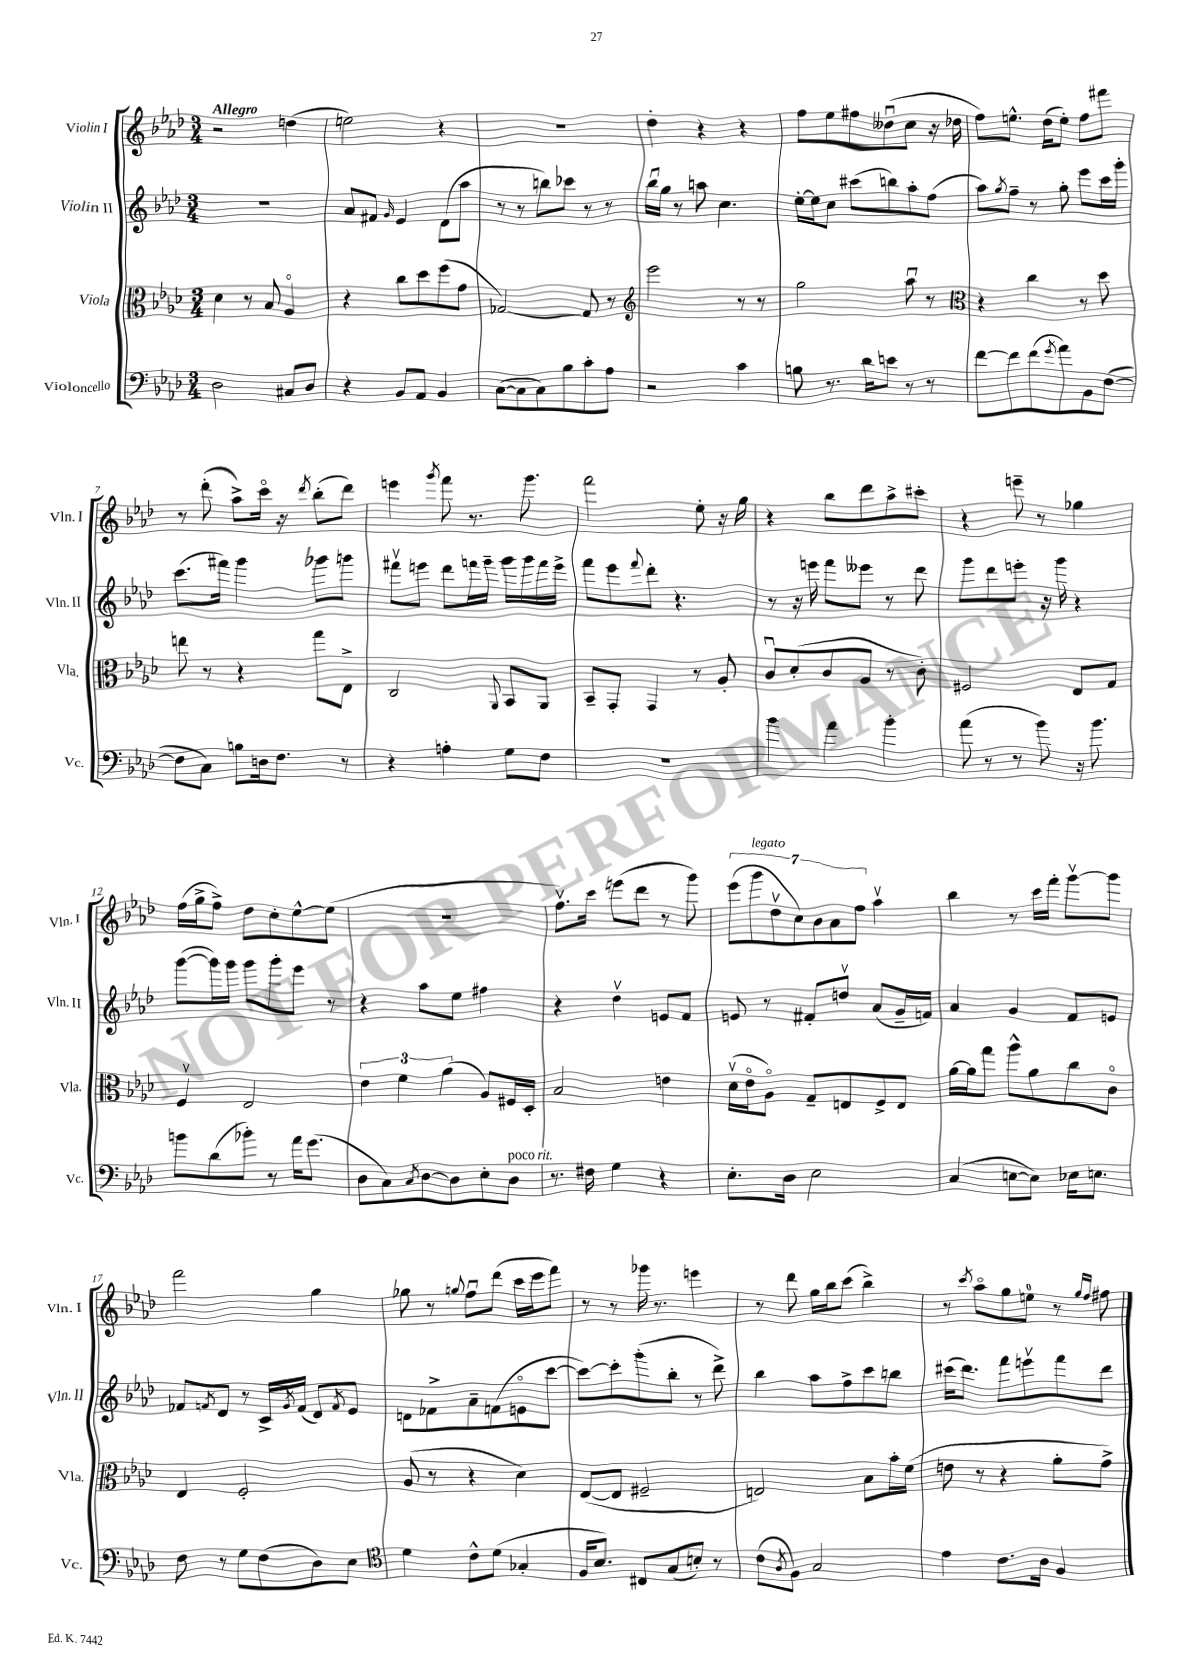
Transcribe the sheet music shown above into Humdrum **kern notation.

**kern	**kern	**kern	**kern
*staff4	*staff3	*staff2	*staff1
*clefF4	*clefC3	*clefG2	*clefG2
*k[b-e-a-d-]	*k[b-e-a-d-]	*k[b-e-a-d-]	*k[b-e-a-d-]
*M3/4	*M3/4	*M3/4	*M3/4
2D-	4d-	2.r	2r
.	8r	.	.
.	8B-	.	.
8C#	4A-o	.	(4dd
8D-	.	.	.
=	=	=	=
4r	4r	8a-	2ee)
.	.	8f#	.
.	.	16qqg	.
8BB-	8cc	4e-	.
8AA-	8dd-	.	.
4BB-	(8ff	(8d-	4r
.	8g	8aa-	.
=	=	=	=
([8C	[2G-)	8r	2.r
8C]	.	8r	.
8C)	.	8bb)	.
8B-	.	8ccc-	.
8c'	8G-]	8r	.
8A-	8r	8r	.
=	=	=	=
*	*clefG2	*	*
2r	2eee-	16bb-u	4dd-'
.	.	16gg	.
.	.	8r	.
.	.	8aa	4r
.	.	4.cc	.
4c	8r	.	4r
.	8r	.	.
=	=	=	=
8B	2gg	[16ee-'	8ff
.	.	16ee-]	.
8.r	.	8cc	8ee-
.	.	(8ccc#	8ff#
16d-	.	.	.
8e	.	8bb)	(8dd--u
8r	8aa-u	8aa-'	8cc
8r	8r	(8ff	16r
.	.	.	16dd-
=	=	=	=
*	*clefC3	*	*
[8f	4r	8aa-)	8ff)
.	.	8qgg	.
8f]	.	8ff~	8.ee^^
(8f	4cc	8r	.
.	.	.	(16dd-
8qg	.	.	.
8a-)	.	8gg'	8ee')
8BB-	8r	8eee-	8ff
([8F	8dd-	16ccc	8fff#
.	.	16ggg'	.
=	=	=	=
8F]	8ee	(8.ccc	8r
8C)	8r	.	(8ddd-'
.	.	16fff#)	.
8B	4r	4ggg	8aa-^)
16D	.	.	16ccco
8.F	.	.	16r
.	.	.	8qddd-
.	8gg	8ggg-	(8bb-'
8r	8E-^	8ggg	8ddd-)
=	=	=	=
4r	2C	8fff#v	4eee
.	.	8eee	.
.	.	.	8qggg
4A'	.	8ddd-	8fff
.	.	16fff	8.r
.	.	16ggg~	.
.	8qqAA-	.	.
8G	8BB-	16ggg	.
.	.	16ggg	8.ggg
8F	8AA-	16fff	.
.	.	16eee^	.
=	=	=	=
2.r	8BB-~	8fff	2fff
.	8GG'	8eee-	.
.	.	8qqfff	.
.	4GG	8ddd-'	.
.	.	4.r	.
.	8r	.	8ee-'
.	8A-'	.	16r
.	.	.	16gg
=	=	=	=
4b-	8cu	8r	4r
.	(8d-'	16r	.
.	.	16eee	.
4a-	8c	8fff	8bb-
.	8A-	8eee--	8ddd-
4b-'	8r	8r	8aa-^
.	8c')	8ddd-	8ccc#'
=	=	=	=
(8a-	2F#	8ggg	4r
8r	.	8ddd-	.
8r	.	8eee'	8eee~
8b-)	.	16r	8r
.	.	16ggg	.
16r	8E-	4r	4gg-
8.b-	.	.	.
.	8G	.	.
=	=	=	=
8b	4Fv	([8ggg	(16ff
.	.	.	16gg^
(8d-	.	16ggg])	8ff^)
.	.	16ggg	.
8b-')	2E-	8ggg	8dd-
8r	.	8ggg'	8cc'
16a-	.	8eee-	[8ee-^^
(8.g	.	.	.
.	.	8r	(8ee-]
=	=	=	=
8D-	6e-	4r	2.r
8C)	.	.	.
.	6f	.	.
8qC	.	.	.
[8D-	.	8aa-	.
.	(6a-	.	.
8D-]	.	8ee-	.
8E-'	8A-)	4ff#	.
8D-	16F#	.	.
.	16D-'	.	.
=	=	=	=
8.r	2B-	4r	8.ffv)
16F#	.	.	16ccc
4G	.	4dd-v	(8eee
.	.	.	8ddd-
4r	4e	8e	8r
.	.	8f	8ggg)
=	=	=	=
8.E-'	(16d-v	8e	(14eee-
.	16e-o	.	.
.	.	.	14ggg
.	8A-o)	8r	.
.	.	.	14dd-v
16D-	.	.	.
.	.	.	14cc)
2E-	8G~	8f#'	.
.	.	.	14b-
.	.	.	14a-
.	8E	8ddv	.
.	.	.	14ff
.	8F^	(8a-	4aa-v
.	8E	16g~	.
.	.	16f)	.
=	=	=	=
(4C	[16a-	4a-	4bb-
.	16a-]	.	.
.	8gg	.	.
[8E	8aa-^^	4g	8r
8E])	8a-	.	16ccc
.	.	.	16fff'
16E-	8cc	8f	[8gggv
8.E	.	.	.
.	8co	8e	8ggg]
=	=	=	=
8F	4E-	8f-	2fff
.	.	8qf	.
8r	.	8d-	.
8G	2F'	8r	.
(8F	.	16c^	.
.	.	8qg	.
.	.	(16f	.
8D-)	.	8d-)	4gg
.	.	8qf	.
8E-	.	8e-	.
=	=	=	=
*clefC4	*	*	*
4d-	(8A-	8d	8gg-
.	8r	8f-^	8r
.	.	.	8qqgg
8c^^	4r	8a-~	8ffu
(8d-	.	(8f	(8ddd-
4G-'	4d-)	8eo	16ccc
.	.	.	16eee-
.	.	[8ccc	8fff)
=	=	=	=
16F	([8E-	8ccc_)	8r
8.B-)	.	.	.
.	8E-]	8ccc']	8r
8C#	2F#~	(8ggg'	16ggg-
.	.	.	8.r
(8G	.	8bb-'	.
8B')	.	8r	4eee
8r	.	8ddd-^)	.
=	=	=	=
(8c	2E)	4bb-	8r
8qA-	.	.	.
8F)	.	.	8ddd-
2G	.	8aa-	16gg
.	.	.	16bb-
.	.	8ff^	(8ccc
.	8B-	8ccc	4bb-^)
.	16b-'	8bb	.
.	(16f	.	.
=	=	=	=
4e-	8e	(16ccc#	8r
.	.	8.ddd-)	.
.	.	.	8qccc
.	8r	.	8aa-o
8.c	4r	8fff	8gg
.	.	8eeev	8ee
16A-	.	.	.
4F	8a-'	8fff	8r
.	.	.	16qqgg
.	.	.	16qqff
.	8g^)	8ddd-	8ff#
==	==	==	==
*-	*-	*-	*-
